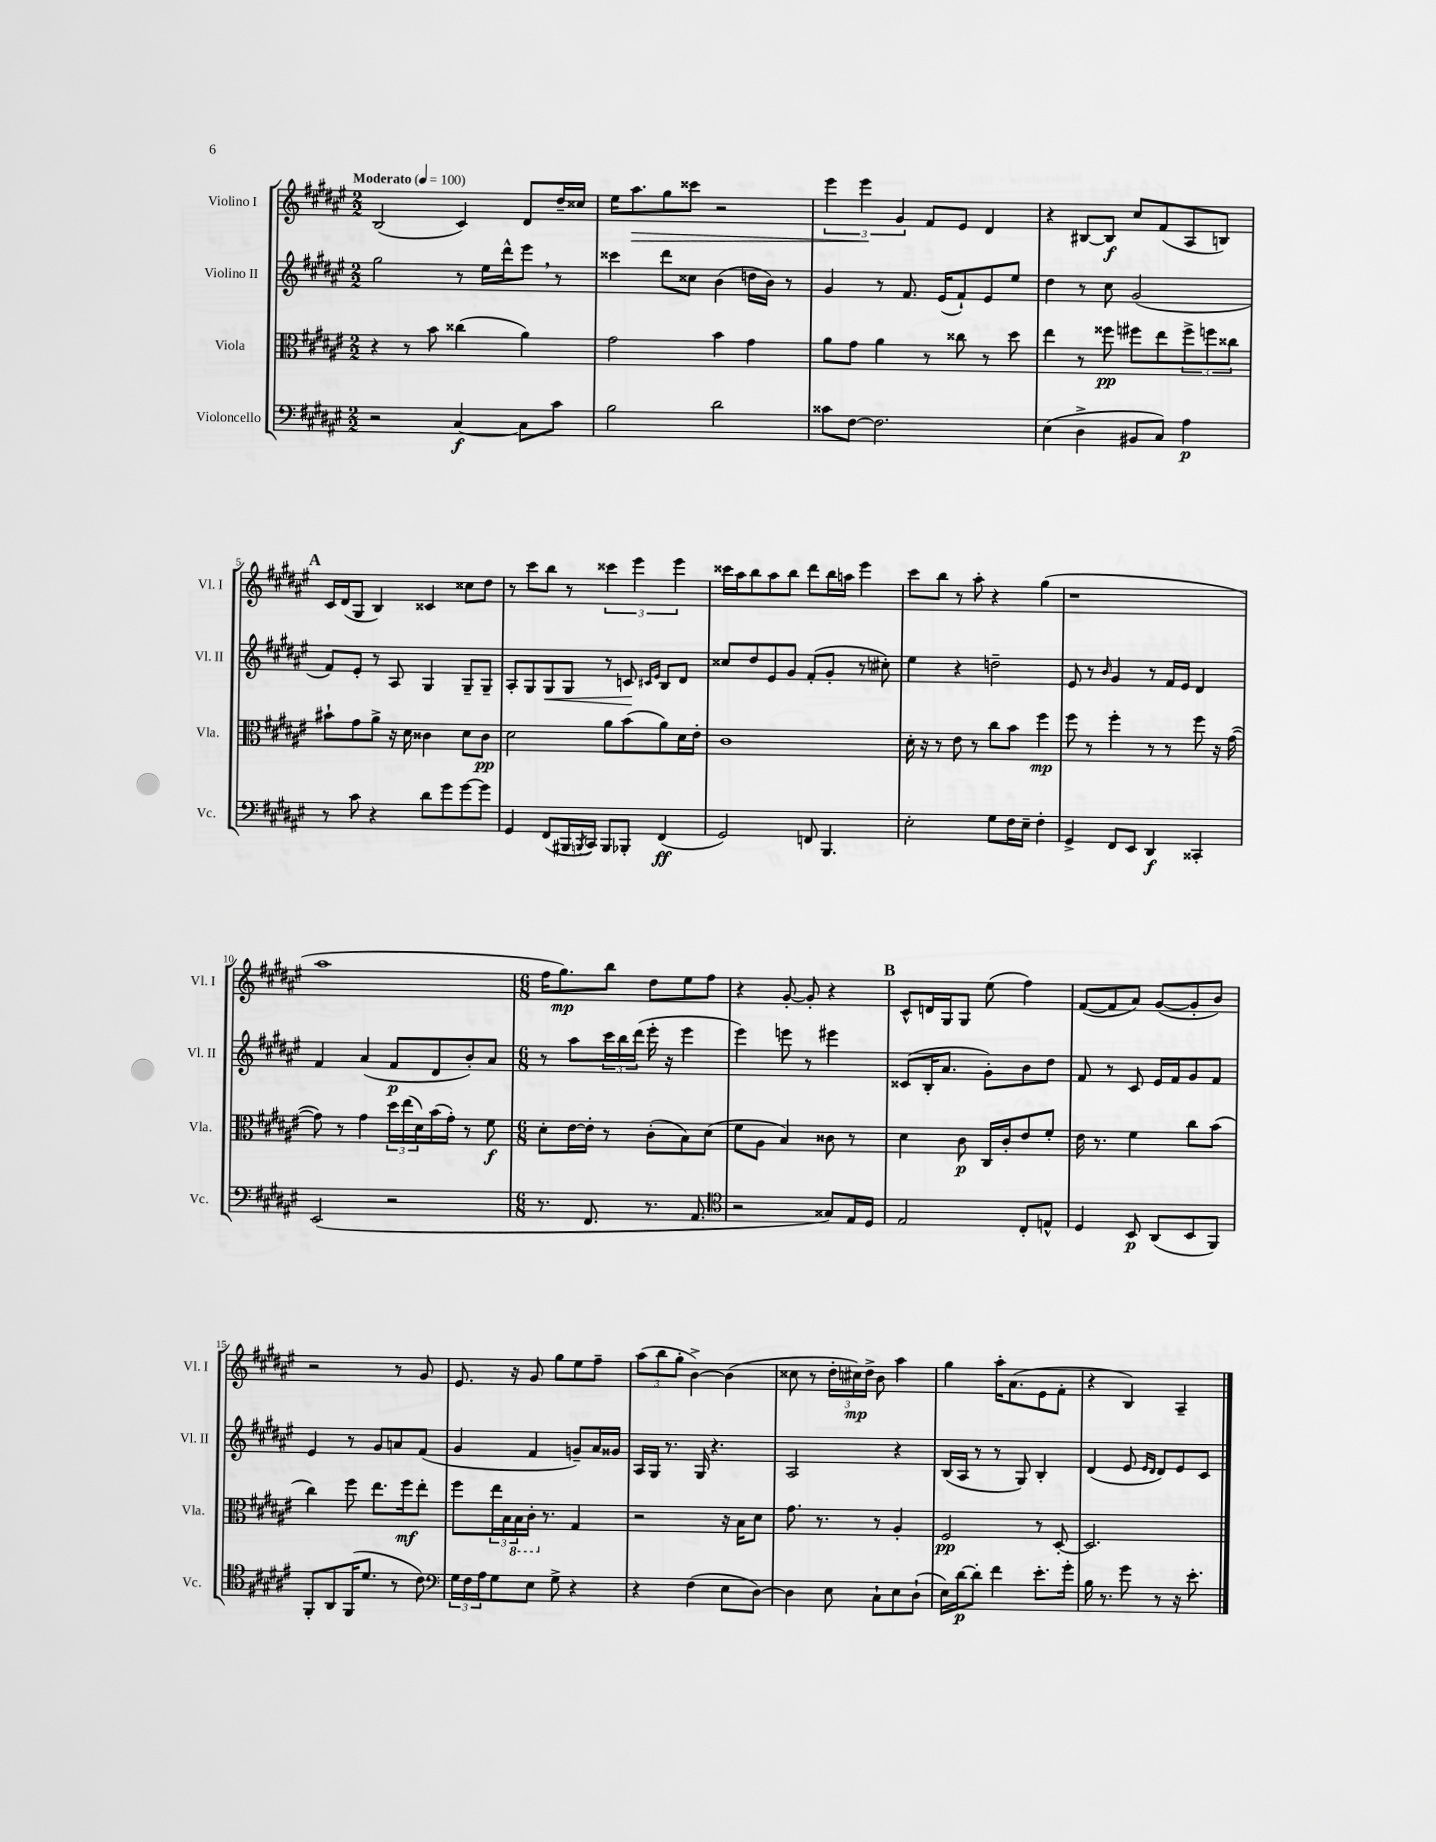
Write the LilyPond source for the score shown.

<<
\new StaffGroup <<
\new Staff = "s0" \with { instrumentName = "Violino I" shortInstrumentName = "Vl. I" } {
    \clef treble \key fis \major \numericTimeSignature \time 2/2 \tempo "Moderato" 4 = 100
    b2( cis'4) dis'8 dis''16-- cisis''16 |
    eis''16 ais''8.\> gis''8 cisis'''8 r2 |
    \tuplet 3/2 { eis'''4 eis'''4\! gis'4 } fis'8 eis'8 dis'4 |
    r4 bis8~ bis8\f cis''8 fis'8( ais8 b8) |
    \mark \markup { \bold "A" } cis'16 dis'16( gis8 b4) cisis'4 cisis''8 dis''8 |
    r8 cis'''8 b''8 r8 \tuplet 3/2 { cisis'''4 eis'''4 eis'''4 } |
    cisis'''16 ais''16 b''8 ais''8 b''8 dis'''8 b''16 a''16 eis'''4 |
    cis'''8 b''8 r8 ais''8-. r4 gis''4( |
    r1 |
    ais''1 |
    \numericTimeSignature \time 6/8 fis''16 gis''8.\mp) b''8 dis''8 eis''8 fis''8 |
    r4 gis'8~-. gis'8-. r4 |
    \mark \markup { \bold "B" } cis'8-^ d'16 gis16 gis8 eis''8( fis''4) |
    fis'8~( fis'8 ais'8) gis'8~( gis'8-. b'8) |
    r2 r8 gis'8 |
    eis'8. r16 gis'8 gis''8 eis''8 fis''8-- |
    \tuplet 3/2 { ais''8( b''8 gis''8-. } b'4~->) b'4( |
    cisis''8 r8 \tuplet 3/2 { dis''16-. cis''16\mp) dis''16-> } b'8 ais''4 |
    gis''4 ais''16-. ais'8.( eis'8 fis'8-. |
    r4 b4) ais4-- \bar "|." |
}
\new Staff = "s1" \with { instrumentName = "Violino II" shortInstrumentName = "Vl. II" } {
    \clef treble \key fis \major \numericTimeSignature \time 2/2
    gis''2 r8 eis''16 dis'''16-^ eis'''8 \breathe r8 |
    cisis'''4 dis'''8 cisis''8 b'4( d''16 b'16) r8 |
    gis'4 r8 fis'8. eis'16( fis'8-!) eis'8 eis''8 |
    dis''4 r8 cis''8 gis'2( |
    \mark \markup { \bold "A" } fis'8) eis'8-. r8 ais8 gis4 gis8-- gis8-- |
    ais8-. gis8 gis8\< gis8 r8 c'8\! \grace { cis'16 eis'16 } b8 dis'8 |
    cisis''8 dis''8 eis'8 gis'8 fis'8-.( gis'8-. r8 cis''8-.) |
    eis''4 r4 d''2-- |
    eis'8 r8 \grace { b'16 } gis'4 r8 fis'16 eis'16 dis'4 |
    fis'4 ais'4( fis'8\p dis'8 b'8-.) ais'8 |
    \numericTimeSignature \time 6/8 r8 ais''8 \tuplet 3/2 { cis'''16 b''16 dis'''16( } eis'''16-. r16 eis'''4 |
    eis'''4) e'''8 r8 eis'''4 |
    \mark \markup { \bold "B" } cisis'8( b16-. ais'8. gis'8-.) b'8 dis''8 |
    fis'8 r8 cis'8 eis'16 fis'16 gis'8 fis'8 |
    eis'4 r8 gis'8 a'8 fis'8( |
    gis'4 fis'4 g'8--) ais'16 gisis'16 |
    ais16 gis16 r8. gis16 r4. |
    ais2 r4 |
    b16( ais16 r8 r8 gis8) b4-. |
    dis'4( eis'8 \grace { eis'16 dis'16 } dis'8) eis'8 cis'8 \bar "|." |
}
\new Staff = "s2" \with { instrumentName = "Viola" shortInstrumentName = "Vla." } {
    \clef alto \key fis \major \numericTimeSignature \time 2/2
    r4 r8 b'8 cisis''4( ais'4) |
    gis'2 b'4 gis'4 |
    ais'8 gis'8 ais'4 r8 cisis''8 r8 dis''8 |
    eis''4 r8 fisis''8\pp fis''8 eis''8 \tuplet 3/2 { fis''8-> f''8 cisis''8 } |
    \mark \markup { \bold "A" } bis'8-! gis'8 ais'8-> r16 dis'16 cisis'4 dis'8 cisis'8\pp |
    dis'2 ais'8 b'8( ais'8) dis'16 eis'16-. |
    cis'1 |
    dis'16-. r16 r8 eis'8 r8 cis''8 b'8 fis''4\mp |
    fis''8 r8 fis''4-. r8 r8 fis''8 r16 gis'16~( |
    gis'8) r8 gis'4 \tuplet 3/2 { dis''16 eis''16( dis'16) } b'16( gis'16-.) r8 fis'8\f |
    \numericTimeSignature \time 6/8 dis'8-. eis'16~ eis'16-. r8 cis'8-.( b8) dis'8( |
    fis'8 ais8 b4) cisis'8 r8 |
    \mark \markup { \bold "B" } dis'4 cis'8\p cis16 cis'16-. eis'8 fis'8-. |
    eis'16 r8. fis'4 cis''8 b'8( |
    cis''4) fis''8 eis''8. fis''16\mf eis''8-. |
    fis''8 \tuplet 3/2 { eis''16 b16 \ottava #-1 b,16 } cis16-. \ottava #0 r8. gis4 |
    r2 r16 b16 dis'8 |
    gis'8. r8. r8 ais4-. |
    fis2\pp r8 dis8~-. |
    dis2. \bar "|." |
}
\new Staff = "s3" \with { instrumentName = "Violoncello" shortInstrumentName = "Vc." } {
    \clef bass \key fis \major \numericTimeSignature \time 2/2
    r2 cis4~\f cis8 cis'8 |
    b2 dis'2 |
    cisis'8 fis8~ fis2. |
    eis4( dis4-> bis,8 cis8) ais4\p |
    \mark \markup { \bold "A" } r8 cis'8 r4 dis'8 gis'8 gis'8~ gis'8 |
    gis,4 fis,8( bis,,16 \acciaccatura { b,,8 } cis,16) b,,8 bes,,8-. fis,4\ff( |
    gis,2) f,8 b,,4. |
    eis2-. gis8 fis16 eis16-- fis4-. |
    gis,4-> fis,8 eis,8 dis,4\f cisis,4-. |
    eis,2( r2 |
    \numericTimeSignature \time 6/8 r8. fis,8. r8. ais,8. |
    \clef tenor r2 gisis8) eis16 dis16 |
    \mark \markup { \bold "B" } eis2 cis8-. e8-^ |
    dis4 b,8\p ais,8( b,8 fis,8) |
    fis,8-. ais,8 fis,16( dis'8. r8 cis'8) |
    \clef bass \tuplet 3/2 { gis16 fis16 ais16 } gis8 eis8 gis8-> r4 |
    r4 fis4( eis8 dis8~) |
    dis4 eis8 cis8-! eis8 dis8-!( |
    eis16) dis'16~\p dis'8-. fis'4 eis'8.-. gis'16-. |
    b16 r8. gis'8 r8 r16 eis'8.-. \bar "|." |
}
>>
>>
